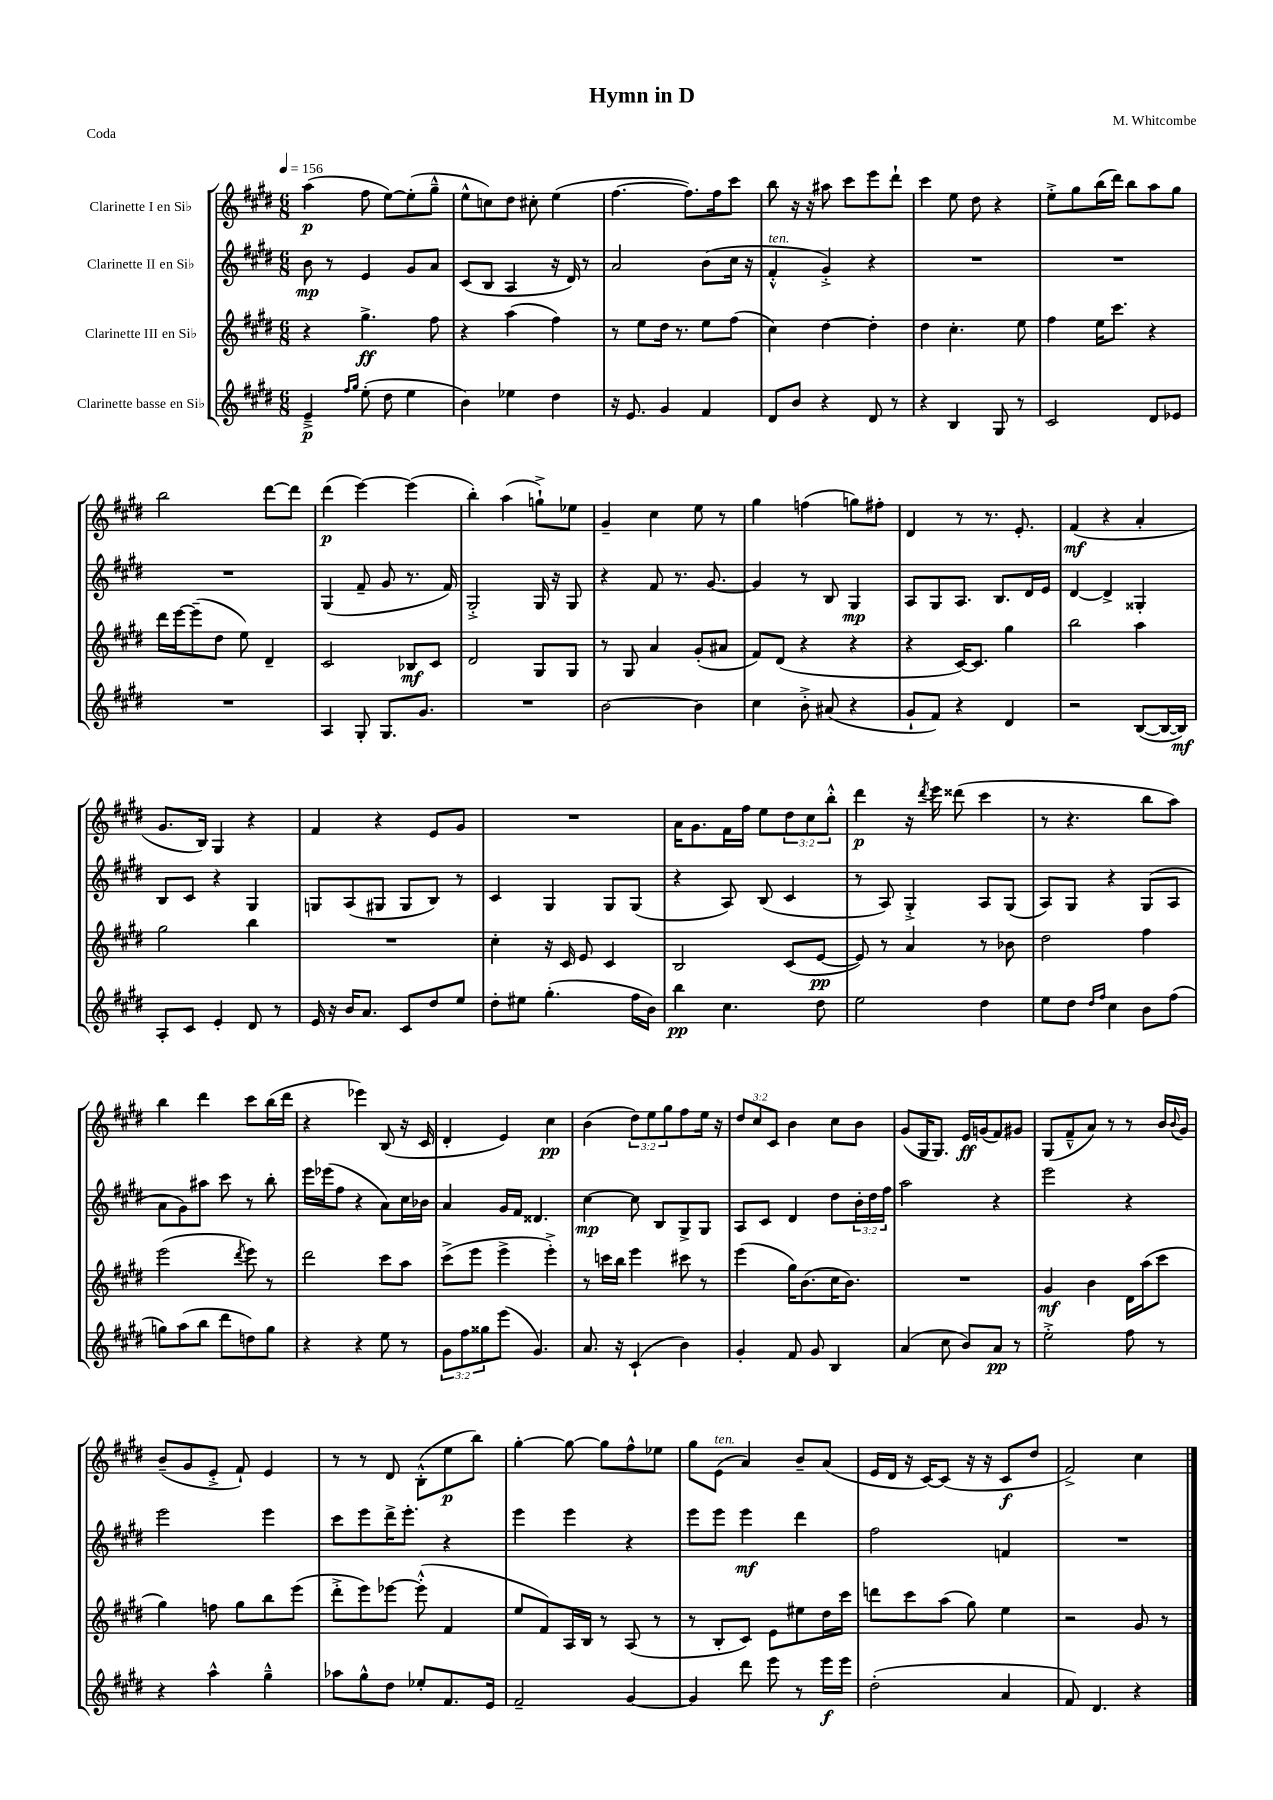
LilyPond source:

\header { title = "Hymn in D" composer = "M. Whitcombe" piece = "Coda" }
<<
\new StaffGroup <<
\new Staff = "s0" \with { instrumentName = "Clarinette I en Sib" } {
    \clef treble \key e \major \numericTimeSignature \time 6/8 \override Staff.TupletNumber.text = #tuplet-number::calc-fraction-text \tempo 4 = 156
    a''4\p( fis''8 e''8~) e''8-.( gis''8---^ |
    e''8-^ c''8) dis''8 cis''8-. e''4( |
    fis''4.~ fis''8.) fis''16 cis'''8 |
    b''8 r16 r16 ais''8 cis'''8 e'''8 dis'''8-! |
    cis'''4 e''8 dis''8 r4 |
    e''8-.-> gis''8 b''16( dis'''16) b''8 a''8 gis''8 |
    b''2 dis'''8~ dis'''8 |
    dis'''4\p( e'''4~) e'''4( |
    b''4-.) a''4( g''8-!->) ees''8 |
    gis'4-- cis''4 e''8 r8 |
    gis''4 f''4( g''8) fis''8-. |
    dis'4 r8 r8. e'8.-. |
    fis'4\mf( r4 a'4-. |
    gis'8. b16) gis4 r4 |
    fis'4 r4 e'8 gis'8 |
    R2. |
    a'16 gis'8. fis'16 fis''16 e''8 \tuplet 3/2 { dis''8 cis''8 b''8-.-^ } |
    dis'''4\p r16 \acciaccatura { dis'''8 } e'''16 disis'''8( cis'''4 |
    r8 r4. b''8 a''8) |
    b''4 dis'''4 cis'''8 b''16( dis'''16 |
    r4 ees'''4) b8( r16 cis'16 |
    dis'4-. e'4) cis''4\pp |
    b'4( \tuplet 3/2 { dis''8) e''8 gis''8 } fis''8 e''16 r16 |
    \tuplet 3/2 { dis''8 cis''8 cis'8 } b'4 cis''8 b'8 |
    gis'8( gis16 gis8.) e'16\ff g'16( fis'8) gis'8 |
    gis8( fis'8---^ a'8) r8 r8 b'16 \appoggiatura { b'8 } gis'16 |
    b'8--( gis'8 e'8-.-> fis'8-!) e'4 |
    r8 r8 dis'8 b8-.-^( e''8\p b''8) |
    gis''4~-. gis''8~ gis''8 fis''8-^ ees''8 |
    gis''8 e'8^\markup { \italic "ten." }( a'4) b'8-- a'8( |
    e'16 dis'16 r16 cis'16~) cis'8( r16 r16 cis'8\f dis''8 |
    fis'2->) cis''4 \bar "|." |
}
\new Staff = "s1" \with { instrumentName = "Clarinette II en Sib" } {
    \clef treble \key e \major \numericTimeSignature \time 6/8 \override Staff.TupletNumber.text = #tuplet-number::calc-fraction-text
    b'8\mp r8 e'4 gis'8 a'8 |
    cis'8( b8 a4 r16 dis'16) r8 |
    a'2 b'8( cis''16 r16 |
    fis'4-.-^^\markup { \italic "ten." } gis'4-.->) r4 |
    R2. |
    R2. |
    R2. |
    gis4( fis'8-- gis'8 r8. fis'16) |
    gis2-.-> gis16 r16 gis8 |
    r4 fis'8 r8. gis'8.~ |
    gis'4 r8 b8 gis4\mp |
    a8 gis8 a8. b8. dis'16 e'16 |
    dis'4~ dis'4-> gisis4-. |
    b8 cis'8 r4 gis4 |
    g8 a8( gis8 gis8 b8) r8 |
    cis'4 gis4 gis8 gis8( |
    r4 a8) b8( cis'4 |
    r8 a8) gis4-.-> a8 gis8( |
    a8) gis8 r4 gis8( a8 |
    a'8 gis'8) ais''8 cis'''8 r8 b''8-. |
    e'''16 ees'''16( fis''8 r4 a'8) cis''16 bes'16 |
    a'4 gis'16 fis'16 disis'4. |
    cis''4~\mp cis''8 b8 gis8-> gis8 |
    a8 cis'8 dis'4 dis''8 \tuplet 3/2 { b'16-. dis''16 fis''16 } |
    a''2 r4 |
    e'''2 r4 |
    e'''2 e'''4 |
    cis'''8 e'''8 dis'''16-> e'''8.-. r4 |
    e'''4 e'''4 r4 |
    e'''8 e'''8 e'''4\mf dis'''4 |
    fis''2 f'4 |
    R2. \bar "|." |
}
\new Staff = "s2" \with { instrumentName = "Clarinette III en Sib" } {
    \clef treble \key e \major \numericTimeSignature \time 6/8
    r4 gis''4.->\ff fis''8 |
    r4 a''4( fis''4) |
    r8 e''8 dis''16 r8. e''8 fis''8( |
    cis''4) dis''4~ dis''4-. |
    dis''4 cis''4.-. e''8 |
    fis''4 e''16 cis'''8. r4 |
    dis'''16 e'''16~ e'''8--( dis''8 e''8) dis'4-- |
    cis'2 bes8\mf cis'8 |
    dis'2 gis8 gis8 |
    r8 gis8 a'4 gis'8-.( ais'8 |
    fis'8) dis'8( r4 r4 |
    r4 cis'16~) cis'8. gis''4 |
    b''2 a''4 |
    gis''2 b''4 |
    R2. |
    cis''4-. r16 cis'16 e'8 cis'4 |
    b2 cis'8( e'8~\pp |
    e'8) r8 a'4 r8 bes'8 |
    dis''2 fis''4 |
    e'''2( \acciaccatura { dis'''8 } e'''8) r8 |
    dis'''2 cis'''8 a''8 |
    cis'''8->( e'''8 e'''4-> e'''4-.->) |
    r8 c'''16 b''16 e'''4 cis'''8 r8 |
    e'''4( gis''16) b'8.( cis''16 b'8.) |
    R2. |
    gis'4\mf b'4 dis'16 a''16( cis'''8 |
    gis''4) f''8 gis''8 b''8 e'''8( |
    dis'''8-.-> e'''8) ees'''8~ ees'''8-.-^( fis'4 |
    e''8 fis'8) a16 b16 r8 a8( r8 |
    r8 b8-. cis'8) e'8 eis''8 dis''16 cis'''16 |
    d'''8 cis'''8 a''8( gis''8) e''4 |
    r2 gis'8 r8 \bar "|." |
}
\new Staff = "s3" \with { instrumentName = "Clarinette basse en Sib" } {
    \clef treble \key e \major \numericTimeSignature \time 6/8 \override Staff.TupletNumber.text = #tuplet-number::calc-fraction-text
    e'4--->\p \grace { fis''16 gis''16 } e''8-.( dis''8 e''4 |
    b'4) ees''4 dis''4 |
    r16 e'8. gis'4 fis'4 |
    dis'8 b'8 r4 dis'8 r8 |
    r4 b4 gis8 r8 |
    cis'2 dis'8 ees'8 |
    R2. |
    a4 gis8-. gis8. gis'8. |
    R2. |
    b'2~ b'4 |
    cis''4 b'8-.-> ais'8( r4 |
    gis'8-! fis'8) r4 dis'4 |
    r2 b8~( b16~ b16\mf) |
    a8-. cis'8 e'4-. dis'8 r8 |
    e'16 r16 b'16 a'8. cis'8 dis''8 e''8 |
    dis''8-. eis''8 gis''4.-.( fis''16 b'16) |
    b''4\pp cis''4. dis''8 |
    e''2 dis''4 |
    e''8 dis''8 \grace { dis''16 fis''16 } cis''4 b'8 fis''8( |
    g''8) a''8( b''8 dis'''8 d''8) g''8 |
    r4 r4 e''8 r8 |
    \tuplet 3/2 { gis'8 fis''8 gisis''8 } e'''8( gis'4.) |
    a'8. r16 cis'4-!( b'4) |
    gis'4-. fis'8 gis'8 b4 |
    a'4( cis''8 b'8) a'8\pp r8 |
    e''2-.-> fis''8 r8 |
    r4 a''4-^ gis''4---^ |
    aes''8 gis''8-^ dis''8 ees''8-. fis'8. e'16 |
    fis'2-- gis'4~ |
    gis'4 dis'''8 e'''8 r8 e'''16\f e'''16 |
    dis''2-.( a'4 |
    fis'8) dis'4. r4 \bar "|." |
}
>>
>>
\layout { \context { \Score \remove "Bar_number_engraver" } }
